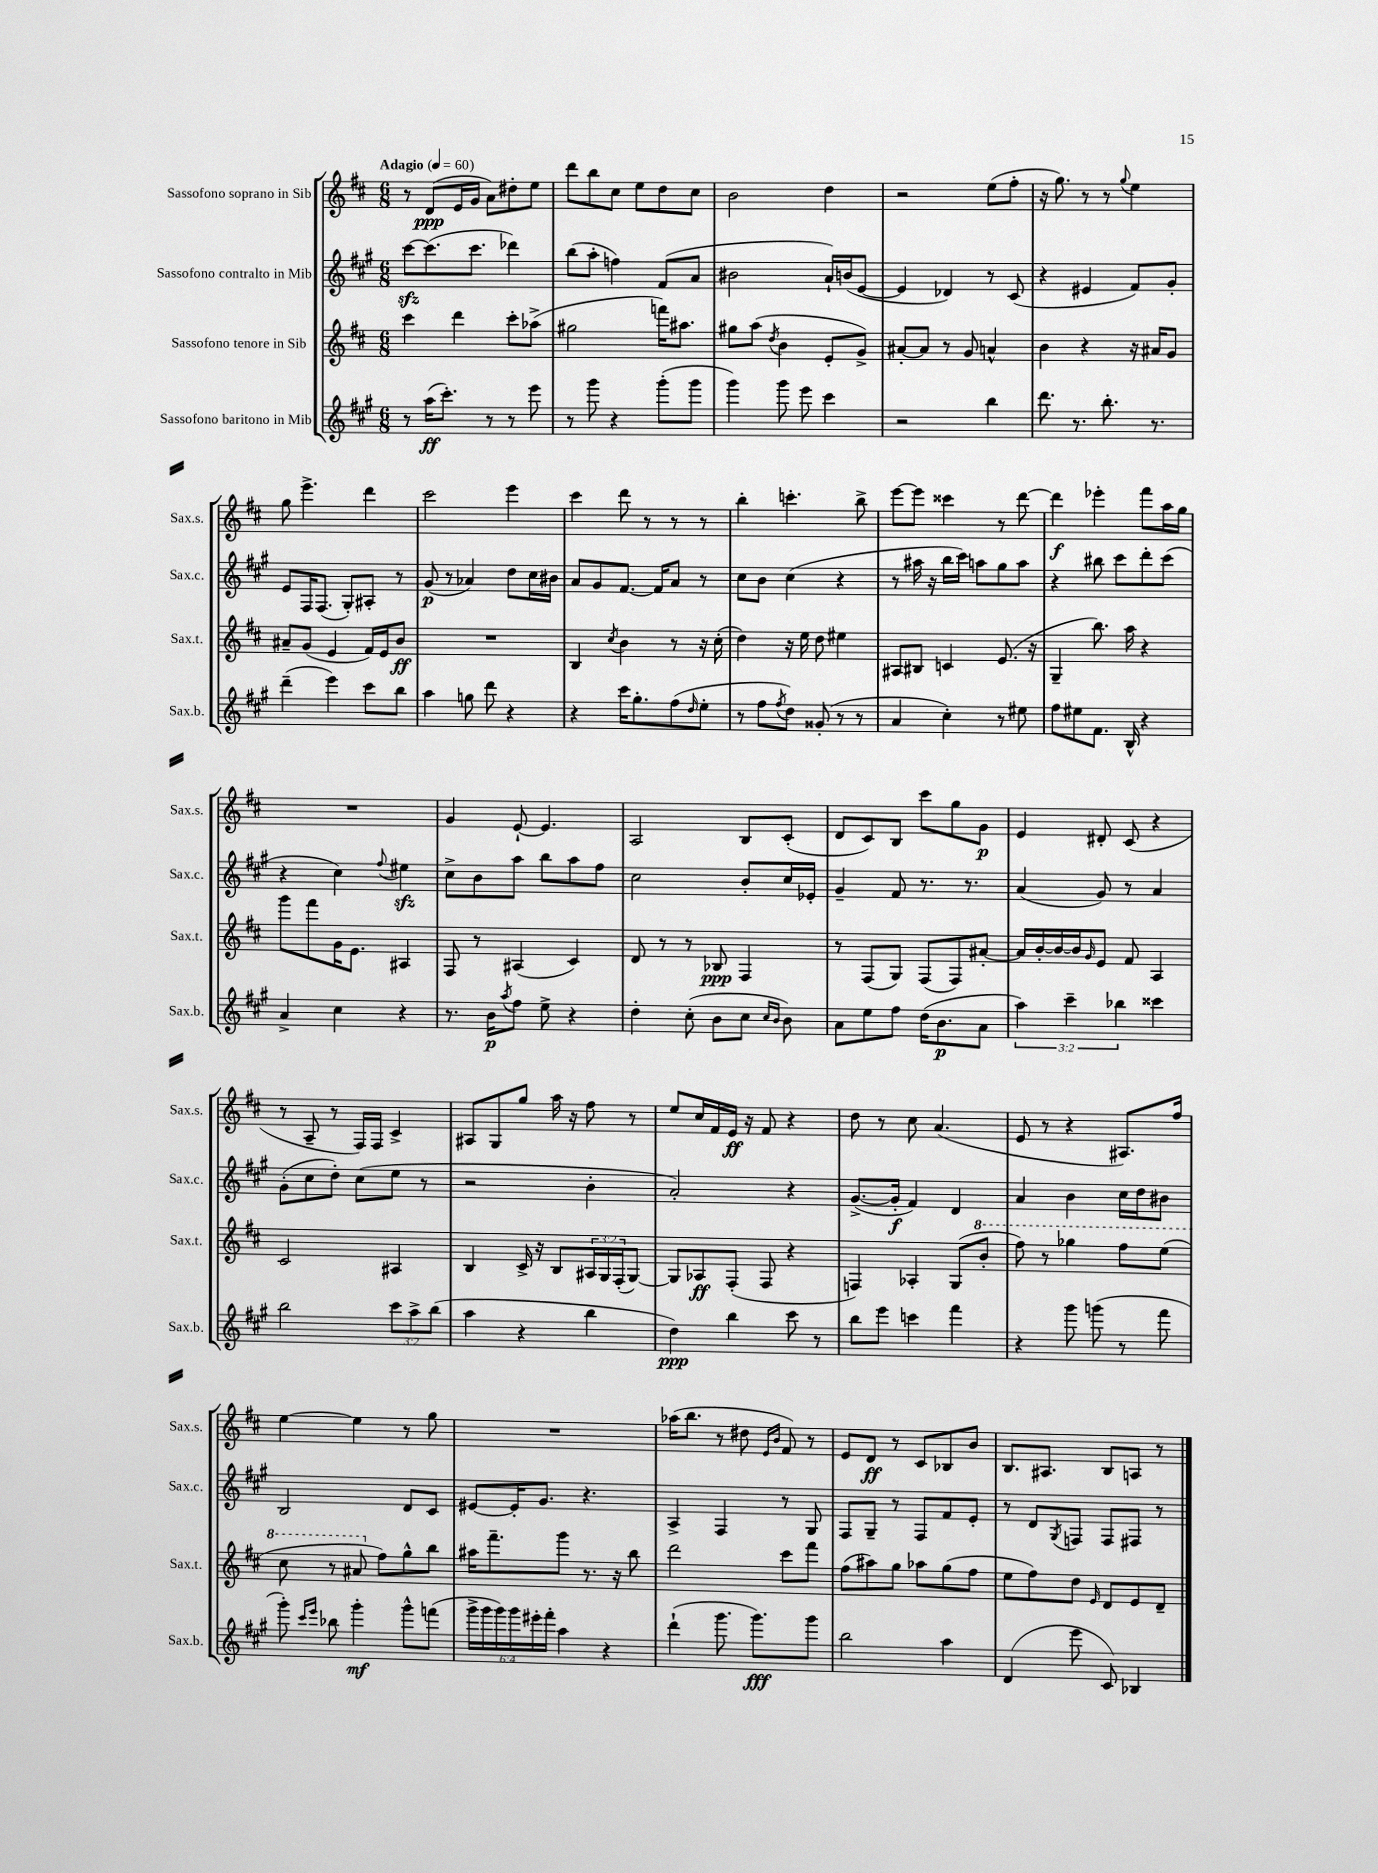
<<
\new StaffGroup <<
\new Staff = "s0" \with { instrumentName = "Sassofono soprano in Sib" shortInstrumentName = "Sax.s." } {
    \clef treble \key d \major \numericTimeSignature \time 6/8 \tempo "Adagio" 4 = 60
    r8 d'8\ppp( e'16 g'16 a'8) dis''8-. e''8 |
    d'''8 b''8 cis''8 e''8 d''8 cis''8 |
    b'2 d''4 |
    r2 e''8( fis''8-. |
    r16 g''8.) r8 r8 \appoggiatura { g''8 } e''4 |
    g''8 e'''4.-> d'''4 |
    cis'''2 e'''4 |
    cis'''4 d'''8 r8 r8 r8 |
    b''4-. c'''4.-. b''8-> |
    e'''8~ e'''8 cisis'''4 r8 d'''8~ |
    d'''4\f ees'''4-. fis'''8 a''16 g''16 |
    R2. |
    g'4 e'8~-! e'4. |
    a2 b8 cis'8-.( |
    d'8 cis'8) b8 cis'''8 g''8 g'8\p |
    e'4 dis'8-. cis'8( r4 |
    r8 a8-- r8 fis16) fis16 cis'4-> |
    ais8 g8 g''8 a''16 r16 fis''8 r8 |
    e''8 cis''16 fis'16 e'16\ff r16 fis'8 r4 |
    d''8 r8 cis''8 a'4.( |
    e'8 r8 r4 ais8.) fis''16 |
    e''4~ e''4 r8 g''8 |
    R2. |
    aes''16( b''8. r8 dis''8 \grace { e'16 b'16 } fis'8) r8 |
    e'8 d'8\ff r8 cis'8 bes8 b'8 |
    b8. ais8. b8 a8 r8 \bar "|." |
}
\new Staff = "s1" \with { instrumentName = "Sassofono contralto in Mib" shortInstrumentName = "Sax.c." } {
    \clef treble \key a \major \numericTimeSignature \time 6/8
    cis'''8~\sfz cis'''8.( cis'''8. des'''4) |
    b''8( a''8-. f''4) fis'8( a'8 |
    bis'2 a'16-!) b'16( e'8~ |
    e'4 des'4) r8 cis'8( |
    r4 eis'4 fis'8) gis'8-. |
    e'8 fis16 fis8.( gis8-.) ais8-. r8 |
    gis'8\p( r8 aes'4) d''8 cis''16 bis'16 |
    a'8 gis'8 fis'8.~ fis'16 a'8 r8 |
    cis''8 b'8 cis''4( r4 |
    r8 ais''16 r16 b''16 cis'''16) a''8 gis''8 a''8 |
    r4 bis''8 cis'''8 d'''8-. cis'''8( |
    r4 cis''4) \appoggiatura { fis''8 } eis''4\sfz |
    cis''8-> b'8 a''8 b''8 a''8 fis''8 |
    cis''2 b'8-. cis''16 ees'16-. |
    gis'4-- fis'8 r8. r8. |
    a'4( gis'8) r8 a'4 |
    gis'8-.( cis''8 d''8-.) cis''8( e''8 r8 |
    r2 b'4-. |
    a'2-.) r4 |
    gis'8.~->( gis'16-.\f fis'4) d'4 |
    a'4 b'4 cis''16 d''16 bis'8 |
    b2 d'8 cis'8 |
    eis'8~ eis'16-. gis'8. r4. |
    a4-> fis4 r8 gis8 |
    fis8 gis8-- r8 fis8 fis'8 e'8-. |
    r8 d'8 \acciaccatura { gis8 } f8 f8 fis8 r8 \bar "|." |
}
\new Staff = "s2" \with { instrumentName = "Sassofono tenore in Sib" shortInstrumentName = "Sax.t." } {
    \clef treble \key d \major \numericTimeSignature \time 6/8 \override Staff.TupletNumber.text = #tuplet-number::calc-fraction-text
    cis'''4 d'''4 cis'''8-. aes''8->( |
    gis''2 f'''16) ais''8. |
    gis''8 a''8( \acciaccatura { d''8 } b'4 e'8-. g'8->) |
    ais'8~-. ais'8 r8 g'8 a'4-^ |
    b'4 r4 r16 ais'16 g'8 |
    ais'8-- g'8( e'4 fis'16) e'16 b'8\ff |
    R2. |
    b4 \acciaccatura { cis''8 } b'4 r8 r16 cis''16-.( |
    d''4) r16 e''16 d''8 eis''4 |
    ais8 bis8 c'4 e'8.( r16 |
    g4-- b''8.) a''16 r4 |
    g'''8 fis'''8 g'16 e'8. ais4 |
    fis8 r8 ais4( cis'4) |
    d'8 r8 r8 bes8\ppp fis4 |
    r8 fis8( g8) fis8( fis8) ais'8~-. |
    ais'16 b'16~-. b'16~ b'16 \grace { g'16 } e'8 fis'8 a4 |
    cis'2 ais4 |
    b4 cis'16-> r16 b8 \tuplet 3/2 { ais16 g16 fis16-.( } g8~) |
    g8 aes8\ff fis8-.( fis8 r4 |
    f4) aes4-. g8( \ottava #1 b''8-. |
    fis'''8) r8 ges'''4 fis'''8 e'''8( |
    cis'''8 r8 ais''8 \ottava #0 fis''8) g''8-^ b''8 |
    ais''16 fis'''8.-- g'''8 r8. r16 b''8 |
    d'''2 cis'''8 fis'''8 |
    fis''8( ais''8) g''8 aes''8 g''8( fis''8 |
    e''8 fis''8) d''8 \grace { e'16 } d'8 e'8 d'8-- \bar "|." |
}
\new Staff = "s3" \with { instrumentName = "Sassofono baritono in Mib" shortInstrumentName = "Sax.b." } {
    \clef treble \key a \major \numericTimeSignature \time 6/8 \override Staff.TupletNumber.text = #tuplet-number::calc-fraction-text
    r8 a''16\ff( cis'''8.-.) r8 r8 e'''8 |
    r8 gis'''8 r4 gis'''8-.( gis'''8 |
    gis'''4) gis'''8 e'''8 cis'''4 |
    r2 b''4 |
    d'''8. r8. b''8.-. r8. |
    d'''4--( e'''4) cis'''8 b''8 |
    a''4 g''8 d'''8 r4 |
    r4 cis'''16 gis''8.-. fis''8( \grace { d''16 } e''8-. |
    r8 fis''8 \acciaccatura { fis''8 } d''8) gisis'8-.( r8 r8 |
    a'4 cis''4-.) r8 eis''8 |
    fis''8 eis''8 fis'8. b16-^ r4 |
    a'4-> cis''4 r4 |
    r8. b'16\p \acciaccatura { a''8 } fis''8 e''8-> r4 |
    d''4-. cis''8-.( b'8 cis''8 \grace { cis''16 b'16 } b'8) |
    a'8 e''8 fis''8 d''16( b'8.\p a'8 |
    \tuplet 3/2 { a''4) cis'''4-- bes''4 } cisis'''4 |
    b''2 \tuplet 3/2 { cis'''8 a''8-> b''8( } |
    a''4 r4 b''4 |
    d''4\ppp) b''4 cis'''8 r8 |
    b''8 e'''8 c'''4 fis'''4 |
    r4 gis'''8 g'''8( r8 fis'''8 |
    gis'''8-.) \grace { cis'''16 e'''16 } bes''8 gis'''4-.\mf gis'''8-^ f'''8( |
    \tuplet 6/4 { gis'''16-> gis'''16 gis'''16) gis'''16 eis'''16-. fis'''16-. } a''4 r4 |
    d'''4-!( gis'''8. gis'''8.\fff) gis'''8 |
    b''2 a''4 |
    d'4( e'''8 cis'8) bes4 \bar "|." |
}
>>
>>
\layout { \context { \Score \remove "Bar_number_engraver" } }
